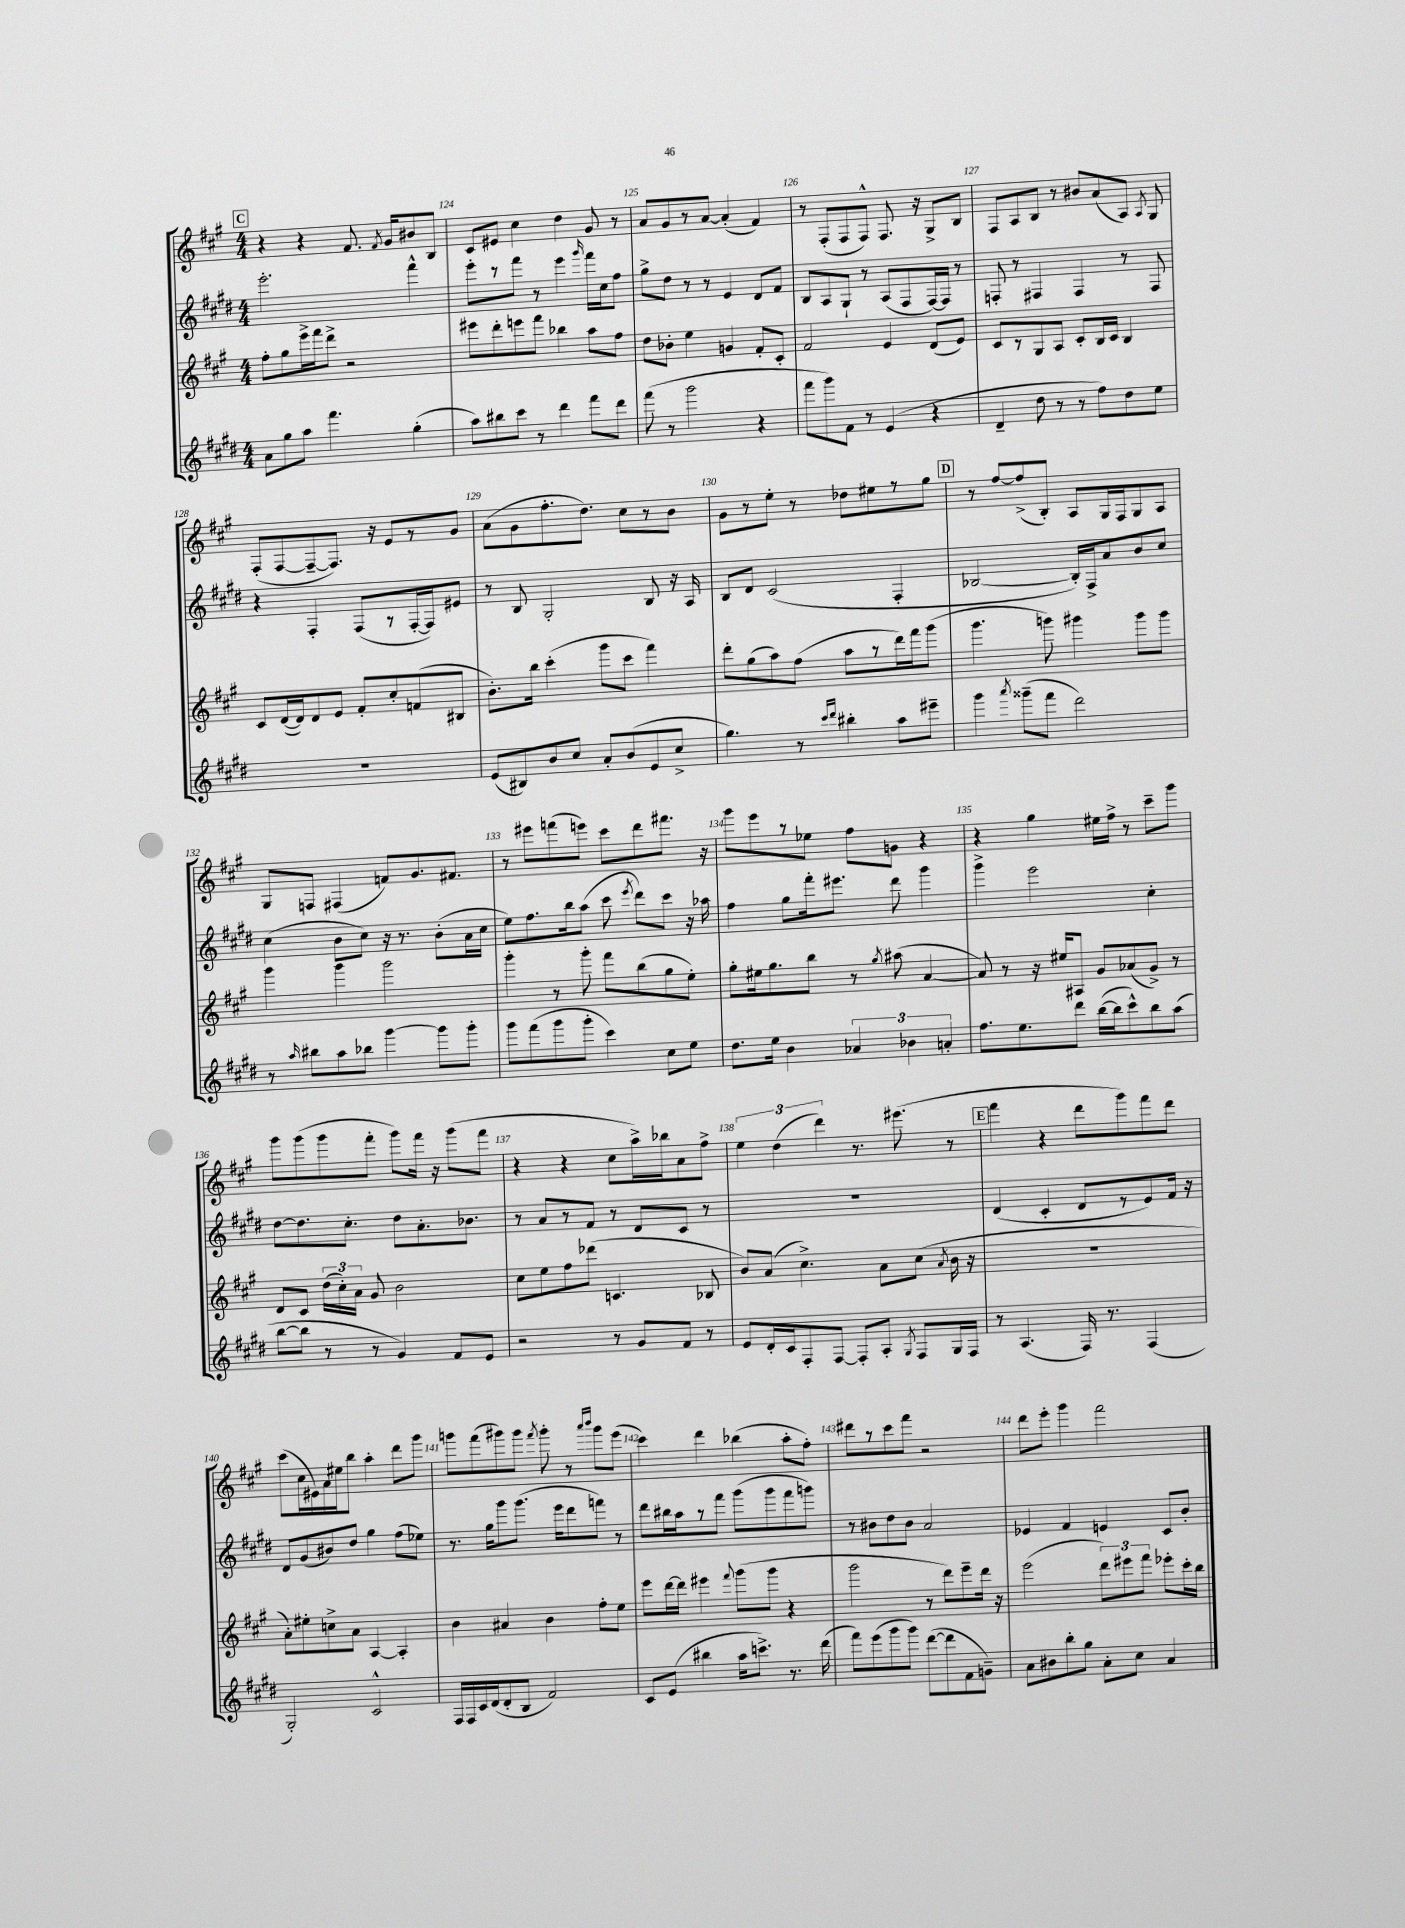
<<
\new StaffGroup <<
\new Staff = "s0" {
    \clef treble \key a \major \numericTimeSignature \time 4/4
    \autoBeamOff \mark \markup { \box "C" } r4 r4 fis'8. \acciaccatura { fis'8 } gis'16[ bis'8 b8] |
    cis'8[ eis'8] cis''4 d''4 gis'8 r8 |
    a'8[ gis'8 r8 a'8]~ a'4-.( fis'4) |
    r8 fis8[-.( fis8 fis8]-^) fis8. r16 gis8[-> b8] |
    fis8[ a8 b8] r8 bis'8[ a'8( a8]) \acciaccatura { a8 } gis8 |
    fis8[-.( fis8~ fis8~-- fis8.]) r16 e'8[ r8 gis'8] |
    a'8[( gis'8 fis''8.-. d''8.]) cis''8[ r8 b'8] |
    gis'8[ r8 e''8]-. r8 des''8[ eis''8 r8 gis''8] |
    \mark \markup { \box "D" } r8 fis''8[~ fis''8->( b8]-.) a8[ gis16 fis16 gis8 a8] |
    gis8[ f8] fis4( f'8[) gis'8. fis'8.] |
    r8 eis'''8[ f'''8( e'''8]) cis'''8[ d'''8 fis'''8.] r16 |
    gis'''8[ e'''8 r8 ees''8] fis''8[ g'8] r4 |
    r4 gis''4 eis''16[ fis''16]-> r8 cis'''8[-- gis'''8] |
    gis'''8[ gis'''8( gis'''8 fis'''8]-. gis'''8[) fis'''16] r16 gis'''8[( fis'''8] |
    r4 r4 cis''8[ a''16->) bes''16 a'8 fis''8]-> |
    \tuplet 3/2 { e''4 d''4( d'''4) } r8. eis'''8.( r8 |
    \mark \markup { \box "E" } fis'''4 r4 d'''8[ gis'''8) fis'''8 d'''8] |
    cis'''8[( cis''16 eis'16) a'16 eis''16 b''8] a''4-. d'''8[ gis'''8] |
    g'''8[ fis'''8( gis'''8) gis'''8] \acciaccatura { fis'''8 } gis'''8-. r8 \grace { a'''16[ b'''16] } gis'''8[ e'''8]( |
    cis'''4) d'''4 bes''4( a''8[-. fis''8]-.) |
    dis'''8[ r8 cis'''8 fis'''8] r2 |
    d'''8[ e'''8]-. gis'''4 fis'''2 \bar "|." |
}
\new Staff = "s1" {
    \clef treble \key e \major \numericTimeSignature \time 4/4
    \autoBeamOff \mark \markup { \box "C" } e'''2.-. fis'''4-^ |
    e'''8[-. r8 fis'''8] r8 e'''4 \grace { gis'''16 } fis'''16[ cis''16 fis''8] |
    gis''8[-> dis''8] r8 r8 e'4 dis'8[ fis'8] |
    b8[ a8 gis8]-! r8 a8[( fis8 fis16~) fis16] r8 |
    f8-. r8 fis4 fis4 r8 fis8 |
    r4 fis4-. fis8[( r8 fis16~-. fis16) eis'8] |
    r8 b8 gis2-. b8 r16 a16 |
    b8[ dis'8] cis'2( fis4-. |
    \mark \markup { \box "D" } bes2~ bes16[-.) fis16-> a'8 b'8 cis''8] |
    cis''4( b'8[ cis''8]) r16 r8. b'8[-.( a'16 cis''16] |
    e''8[) fis''8. b''16 a''8]( cis'''8 \acciaccatura { e'''8 } dis'''8[) cis'''8] r16 aes''16 |
    fis''4 gis''8[ fis'''16-. eis'''8.] dis'''8 gis'''4 |
    gis'''4-> e'''2 cis''4-. |
    dis''8[~ dis''8. cis''8.]-. dis''8[ a'8.-. bes'8.] |
    r8 a'8[ r8 fis'8] r8 dis'8[ cis'8] r8 |
    R1 |
    \mark \markup { \box "E" } dis'4( cis'4-. dis'8[ r8 e'8) fis'16] r16 |
    dis'8[ gis'8( bis'8) dis''8] gis''4 fis''8[( ees''8]) |
    r8. gis''16[ gis'''8 gis'''8.]( e'''16[ dis'''8 f'''8]) r8 |
    dis'''8[ bis''16 a''16 r8 fis'''8] gis'''8[( gis'''8 fis'''8 g'''8]) |
    r8 bis'8[ dis''8 bis'8] a'2 |
    ees'4 fis'4 e'4 cis'8[ b'8]-. \bar "|." |
}
\new Staff = "s2" {
    \clef treble \key a \major \numericTimeSignature \time 4/4
    \autoBeamOff \mark \markup { \box "C" } fis''8[-. gis''8 e'''16-> fis'''16 d'''8]-> r2 |
    eis'''8[ d'''8-. e'''8 fis'''8] bes''4 a''8[ fis''8] |
    d''8[ bes'8]-. e''4 g'4 fis'8[-. cis'8]-. |
    fis'2 e'4 d'8[( e'8]) |
    cis'8[ r8 gis8 a8] cis'8[-. b16 cis'16] b4 |
    cis'8[ d'16~( d'16) d'8 e'8] fis'8[-. cis''8-. f'8( bis8] |
    b'8.[-.) b''16] cis'''4-.( gis'''8[ cis'''8] fis'''4) |
    d'''8[-. gis''8( a''8) fis''8]( a''8[ r8 d'''16) fis'''16 gis'''8]( |
    \mark \markup { \box "D" } gis'''4. g'''8) gis'''4 gis'''8[ gis'''8] |
    gis'''4 gis'''4 gis'''2 |
    gis'''4-. r8 gis'''8-. fis'''8[ b''8( gis''8 e''8]-.) |
    gis''8[-. eis''16 gis''8. b''8] r8 \acciaccatura { gis''8 } ais''8( a'4~ |
    a'8) r8 r16 eis''16[ ais8] gis'8[ aes'8( gis'8]->) r8 |
    d'8[ cis'8] \tuplet 3/2 { d''16[( cis''16-.) a'16] } gis'8 b'2 |
    cis''8[ e''8 fis''8 des'''8]( c'4. bes8 |
    b'8[) a'8]( cis''4.->) a'8[ cis''8]( \acciaccatura { a'8 } b'16 r16 |
    \mark \markup { \box "E" } R1 |
    a'8[-.) eis''8-. c''8-> a'8] a4~ a4-. |
    b'4 ais'4 b'4 fis''8[-. e''8] |
    e'''8[ d'''16~ d'''16] eis'''4 \appoggiatura { fis'''8 } gis'''8[( gis'''8] r4 |
    gis'''2 r8 d'''8[) e'''8-- d'''16] r16 |
    e'''2( \tuplet 3/2 { d'''8[) eis'''8 fis'''8] } ees'''8[-. cis'''16-. b''16] \bar "|." |
}
\new Staff = "s3" {
    \clef treble \key e \major \numericTimeSignature \time 4/4
    \autoBeamOff \mark \markup { \box "C" } a'8[ gis''8 a''8] fis'''4. gis''4-.( |
    a''8[) bis''8 cis'''8] r8 dis'''4 fis'''8[ dis'''8] |
    fis'''8( r8 gis'''2 r4 |
    fis'''8[ gis'''8) fis'8] r8 e'4( r4 |
    dis'4-- dis''8 r8 r8 fis''8[) dis''8 e''8] |
    R1 |
    e'8[( bis8) b'8 cis''8] a'8[-. b'8( e'8 cis''8]-> |
    gis''4.) r8 \grace { cis'''16[ dis'''16] } bis''4-. a''8[ eis'''8]-- |
    \mark \markup { \box "D" } gis'''4 \acciaccatura { a'''8 } gisis'''8[--( fis'''8] dis'''2) |
    r8 \grace { a''16 } bis''8[ a''8 bes''8] gis'''4~ gis'''8[ gis'''8]-. |
    gis'''8[ fis'''8( gis'''8 gis'''8]-. cis'''4) cis''8[ e''8] |
    dis''8.[ e''16] b'4 \tuplet 3/2 { aes'4 bes'4 a'4-. } |
    fis''8.[ e''8. dis'''8] b''16[~( b''16 cis'''8-^) b''8 a''8]( |
    b''8[~ b''8] r8 r8 gis'4) fis'8[ e'8] |
    r2 r8 gis'8[ fis'8] r8 |
    e'8[ dis'16-. cis'16 fis8-. fis8]~ fis8[-. a8]-. \acciaccatura { gis8 } fis8[ gis16 fis16] |
    \mark \markup { \box "E" } r8 a4.( fis16) r8. fis4( |
    gis2-.) cis'2-^ |
    fis16[ fis16 cis'16 dis'16( dis'8-. b8] fis'2) |
    cis'8[ e'8]( bis''4 a''16[ c'''8.]->) r8. dis'''16( |
    fis'''8[) e'''8( gis'''8 gis'''8]) dis'''8[~( dis'''8 fis'8 g'8]--) |
    a'8[ bis'8 b''8-. gis''8] a'8[-. cis''8] a'4 \bar "|." |
}
>>
>>
\layout { \context { \Score currentBarNumber = #123 \override BarNumber.break-visibility = ##(#f #t #t) barNumberVisibility = #all-bar-numbers-visible } }
